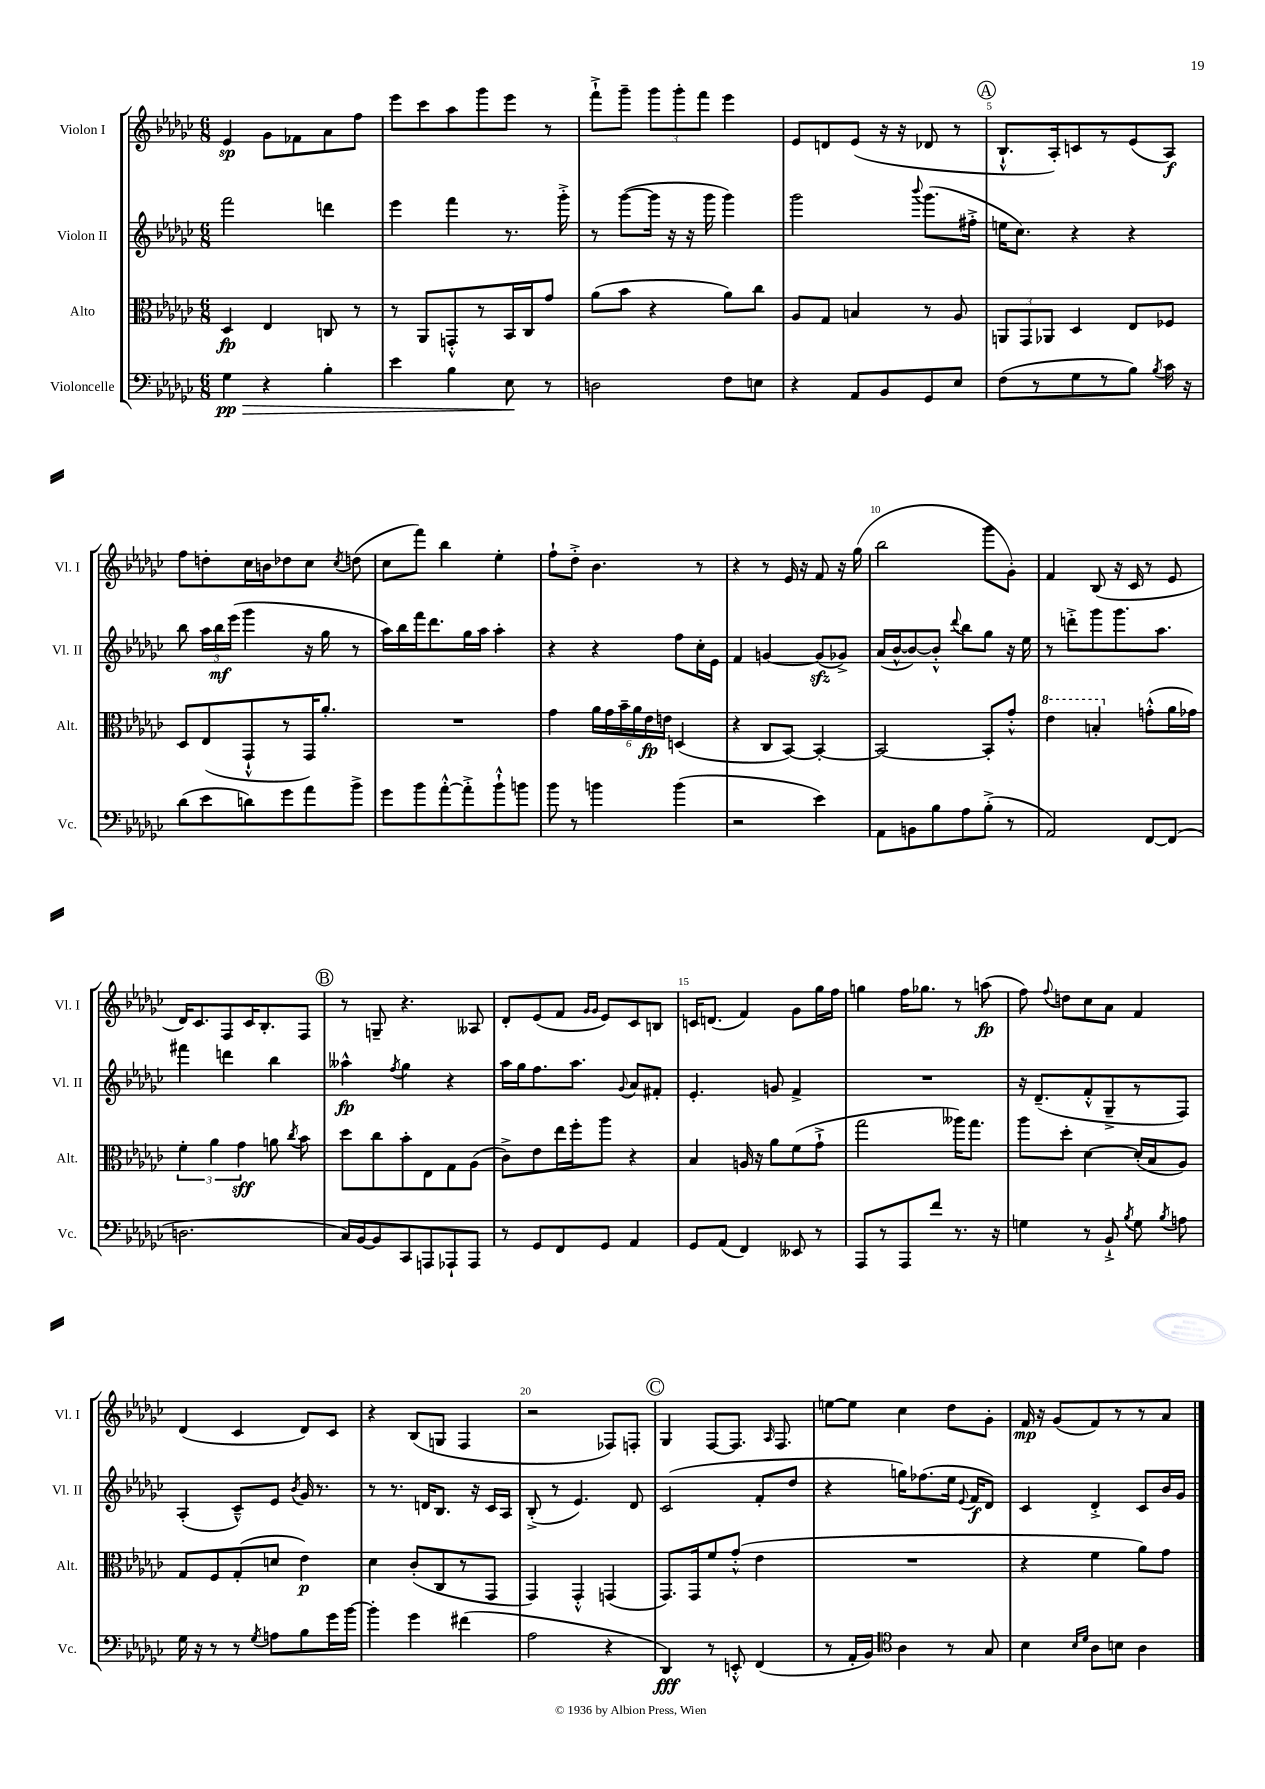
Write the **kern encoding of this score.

**kern	**kern	**kern	**kern
*staff4	*staff3	*staff2	*staff1
*clefF4	*clefC3	*clefG2	*clefG2
*k[b-e-a-d-g-c-]	*k[b-e-a-d-g-c-]	*k[b-e-a-d-g-c-]	*k[b-e-a-d-g-c-]
*M6/8	*M6/8	*M6/8	*M6/8
4G-\	4D-/	2fff\	4e-/
4r	4E-/	.	8g-\L
.	.	.	8f-\
4B-'\	8C/	4ddd\	8a-\
.	8r	.	8ff\J
=	=	=	=
4e-\	8r	4eee-\	8eee-\L
.	8AA-/L	.	8ccc-\
4B-\	8GG'^^/	4fff\	8aa-\
.	8r	.	8ggg-\
8E-\	16BB-/L	8.r	8eee-\J
.	16C-/J	.	.
8r	8g-/J	.	8r
.	.	16ggg-'^\	.
=	=	=	=
2D\	(8a-\L	8r	8fff`^\L
.	8b-\J	([8ggg-\L	8ggg-~\J
.	4r	16ggg-\]Jk	12ggg-\L
.	.	16r	.
.	.	.	12ggg-'\
.	.	16r	.
.	.	.	12fff\J
.	.	16ggg-\	.
8F\L	8a-\L)	4ggg-\)	4eee-\
8E\J	8cc-\J	.	.
=	=	=	=
4r	8A-/L	2ggg-\	8e-/L
.	8G-/J	.	8d/
8AA-/L	4B/	.	(8e-/J
8BB-/	.	.	16r
.	.	.	16r
.	.	8qqbbb-/	.
8GG-/	8r	(8.ggg-\L	8d-/
8E-/J	8A-/	.	8r
.	.	16ff#'^\Jk	.
=	=	=	=
(8F\L	12AA/L	16ee\LK	8.B-`^^/L
.	.	8.cc-\J)	.
.	12GG-/	.	.
8r	.	.	.
.	12AA-/J	.	.
.	.	.	16A-'/k)
8G-\	4D-/	4r	8c/
8r	.	.	8r
8B-\J)	8E-/L	4r	(8e-/
8qB-/	.	.	.
16c-\	8F-/J	.	8A-/J)
16r	.	.	.
=	=	=	=
(8d-\L	8D-/L	8bb-\	8ff\L
8e-\	(8E-/	24aa-\LL	8dd'\
.	.	24bb-\	.
.	.	(24eee-\JJ	.
8d\)	8GG-`^^/	4ggg-\	16cc-\L
.	.	.	16b\J
8g-\	8r	.	8dd-\
8a-\	16GG-/K)	16r	8cc-\J
.	8.a-'/J	16gg-\	.
.	.	.	8qcc-/
8b-^\J	.	8r	(8dd\
=	=	=	=
8g-\L	2.r	16aa-\LL)	8cc-\L
.	.	16bb-\	.
8b-\	.	16fff\J	8fff\J)
.	.	8.ddd-\	.
[8a-'^^\	.	.	4bb-\
8a-'^\]	.	16gg-\L	.
.	.	16aa-\JJ	.
8b-`^^\	.	4aa-'\	4ee-'\
8b\J	.	.	.
=	=	=	=
8b-\	4g-\	4r	8ff`\L
8r	.	.	8dd-'^\J
4b\	24a-\LL	4r	4.b-\
.	24g-\	.	.
.	24b-~\	.	.
.	24a-\	.	.
.	24e-\	.	.
.	24e\JJ	.	.
(4b\	(4D/	8ff\L	.
.	.	16cc-'\L	8r
.	.	16e-\JJ	.
=	=	=	=
2r	4r	4f/	4r
.	8C-/L	[4g/	8r
.	[8BB-/J)	.	16e-/
.	.	.	16r
4e-\)	4BB-'/_	(8g/]L	8f/
.	.	8g-^/J)	16r
.	.	.	(16gg-\
=	=	=	=
8AA-\L	2BB-/_	(16a-/LL	2bb-\
.	.	[16b-^^/J	.
8BB\	.	8b-/_)	.
8B-\	.	8b-'^^/]J	.
.	.	8qqddd-/	.
8A-\	.	8bb-\L	.
(8B-'^\J	8BB-'/]L	8gg-\J	8ggg-\L
8r	8g-'^^/J	16r	8g-'\J)
.	.	16ee-\	.
=	=	=	=
2AA-/)	4ee-\	8r	4f/
.	.	8ddd'^\L	.
.	4b'/	8ggg-\	(8B-/
.	.	8.ggg-\	16r
.	.	.	16c-/
[8FF/L	(8g'^^\L	.	8r
.	.	8.aa-\J	.
(8FF/]J	16a-\L	.	8e-/
.	16g-\JJ)	.	.
=	=	=	=
2.D\	6f'\	4fff#\	16d-/LK)
.	.	.	8.c-/
.	6a-\	.	.
.	.	4ddd\	8F/
.	6g-\	.	.
.	.	.	16c-/K
.	.	.	8.B-'/
.	8a\	4bb-\	.
.	8qcc-/	.	.
.	8b-\	.	8F/J
=	=	=	=
16C-/LL)	8dd-\L	4aa--^^\	8r
[16BB-/J	.	.	.
8BB-/]	8cc-\	.	8G~/
.	.	8qff/	.
8CC-/	8b-'\	4gg-\	4.r
8AAA/	8E-\	.	.
8AAA-`/	8G-\	4r	.
8AAA-/J	(8A-\J	.	8A--/
=	=	=	=
8r	8c-^\L)	16aa-\LL	8d-'/L
.	.	16gg-\J	.
8GG-/L	8e-\	8.ff\	(8e-/
8FF/	16ee-\L	.	8f/J
.	16ff'\J	8.aa-\J	.
.	.	.	16qqg-/LL
.	.	.	16qqg-/JJ
8GG-/J	8aa-\J	.	8e-/L)
.	.	8qqg-/	.
4AA-/	4r	8a-/L	8c-/
.	.	8f#'/J	8B/J
=	=	=	=
8GG-/L	4B-/	4.e-'/	16c/LK
.	.	.	(8.d/J
(8AA-/J	.	.	.
4FF/)	16A/	.	4f/)
.	16r	.	.
.	8a-\L	8g/	.
8EE--/	(8f\	4f^/	8g-\L
8r	8g-`^\J	.	16gg-\L
.	.	.	16ff\JJ
=	=	=	=
8AAA-/L	2gg-\	2.r	4gg\
8r	.	.	.
8AAA-/	.	.	16ff\LK
.	.	.	8.gg-\J
8f/J	.	.	.
8.r	16aa--\LK)	.	8r
.	8.gg-\J	.	.
.	.	.	(8aa\
16r	.	.	.
=	=	=	=
4G\	8aa-\L	16r	8ff\)
.	.	(8.d-~/L	.
.	.	.	8qqff/
.	8dd-'\J	.	8dd\L
8r	[4d-\	8f'^^/	8cc-\
8BB-`^/	.	8G-~^/	8a-\J
8qB-/	.	.	.
8G\	(16d-'/]LL	8r	4f/
.	16B-/J	.	.
8qB-/	.	.	.
8A\	8A-/J)	8F/J)	.
=	=	=	=
16G-\	8G-/L	(4A-'/	(4d-/
16r	.	.	.
8r	8F/	.	.
8r	(8G-'/	8c-~^^/L)	4c-/
8qG-/	.	.	.
8A\L	8d/J	8e-/J	.
.	.	8qb-/	.
8B-\	4e-\)	16g-/	8d-/L)
.	.	8.r	.
16g-\L	.	.	8c-/J
[16b-\JJ	.	.	.
=	=	=	=
4b-'\]	4d-\	8r	4r
.	.	8.r	.
4g-\	(8c-'/L	.	(8B-/L
.	.	16d/LK	.
.	8C-/	8.B-/J	8G/J
(4f#\	8r	.	4F/
.	.	16r	.
.	8GG-/J	16c-/LL	.
.	.	16A-/JJ	.
=	=	=	=
2A-\	4GG-/)	(8B-'^/	2r
.	.	8r	.
.	4GG-'^^/	4.e-/)	.
4r	(4GG/	.	8F-/L)
.	.	8d-/	8F'/J
=	=	=	=
4DD-/)	8.GG-/L)	(2c-/	4G-/
.	16GG-/k	.	.
8r	8f/	.	[8F/L
8EE'^^/	(8g-'^^/J	.	8.F/]J
(4FF/	4e-\	8f'/L	.
.	.	.	16qqA-/
.	.	.	8.F/
.	.	8dd-/J	.
=	=	=	=
8r	2.r	4r	[8ee\L
16AA-'/LL	.	.	8ee\]J
16BB-/JJ)	.	.	.
*clefC4	*	*	*
4A-\	.	16gg\LK)	4cc-\
.	.	(8.ff-\	.
8r	.	16ee-\Jk	8dd-\L
.	.	8qqe-/	.
.	.	16f/LK	.
8G-/	.	8d-/J)	8g-'\J
=	=	=	=
4B-\	4r	4c-/	16f/
.	.	.	16r
.	.	.	(8g-/L
16qqB-/LL	.	.	.
16qqd-/JJ	.	.	.
8A-\L	4f\	4d-'^/	8f/)
8B\J	.	.	8r
4A-\	8a-\L)	8c-/L	8r
.	8g-\J	16b-/L	8a-/J
.	.	16g-/JJ	.
==	==	==	==
*-	*-	*-	*-
